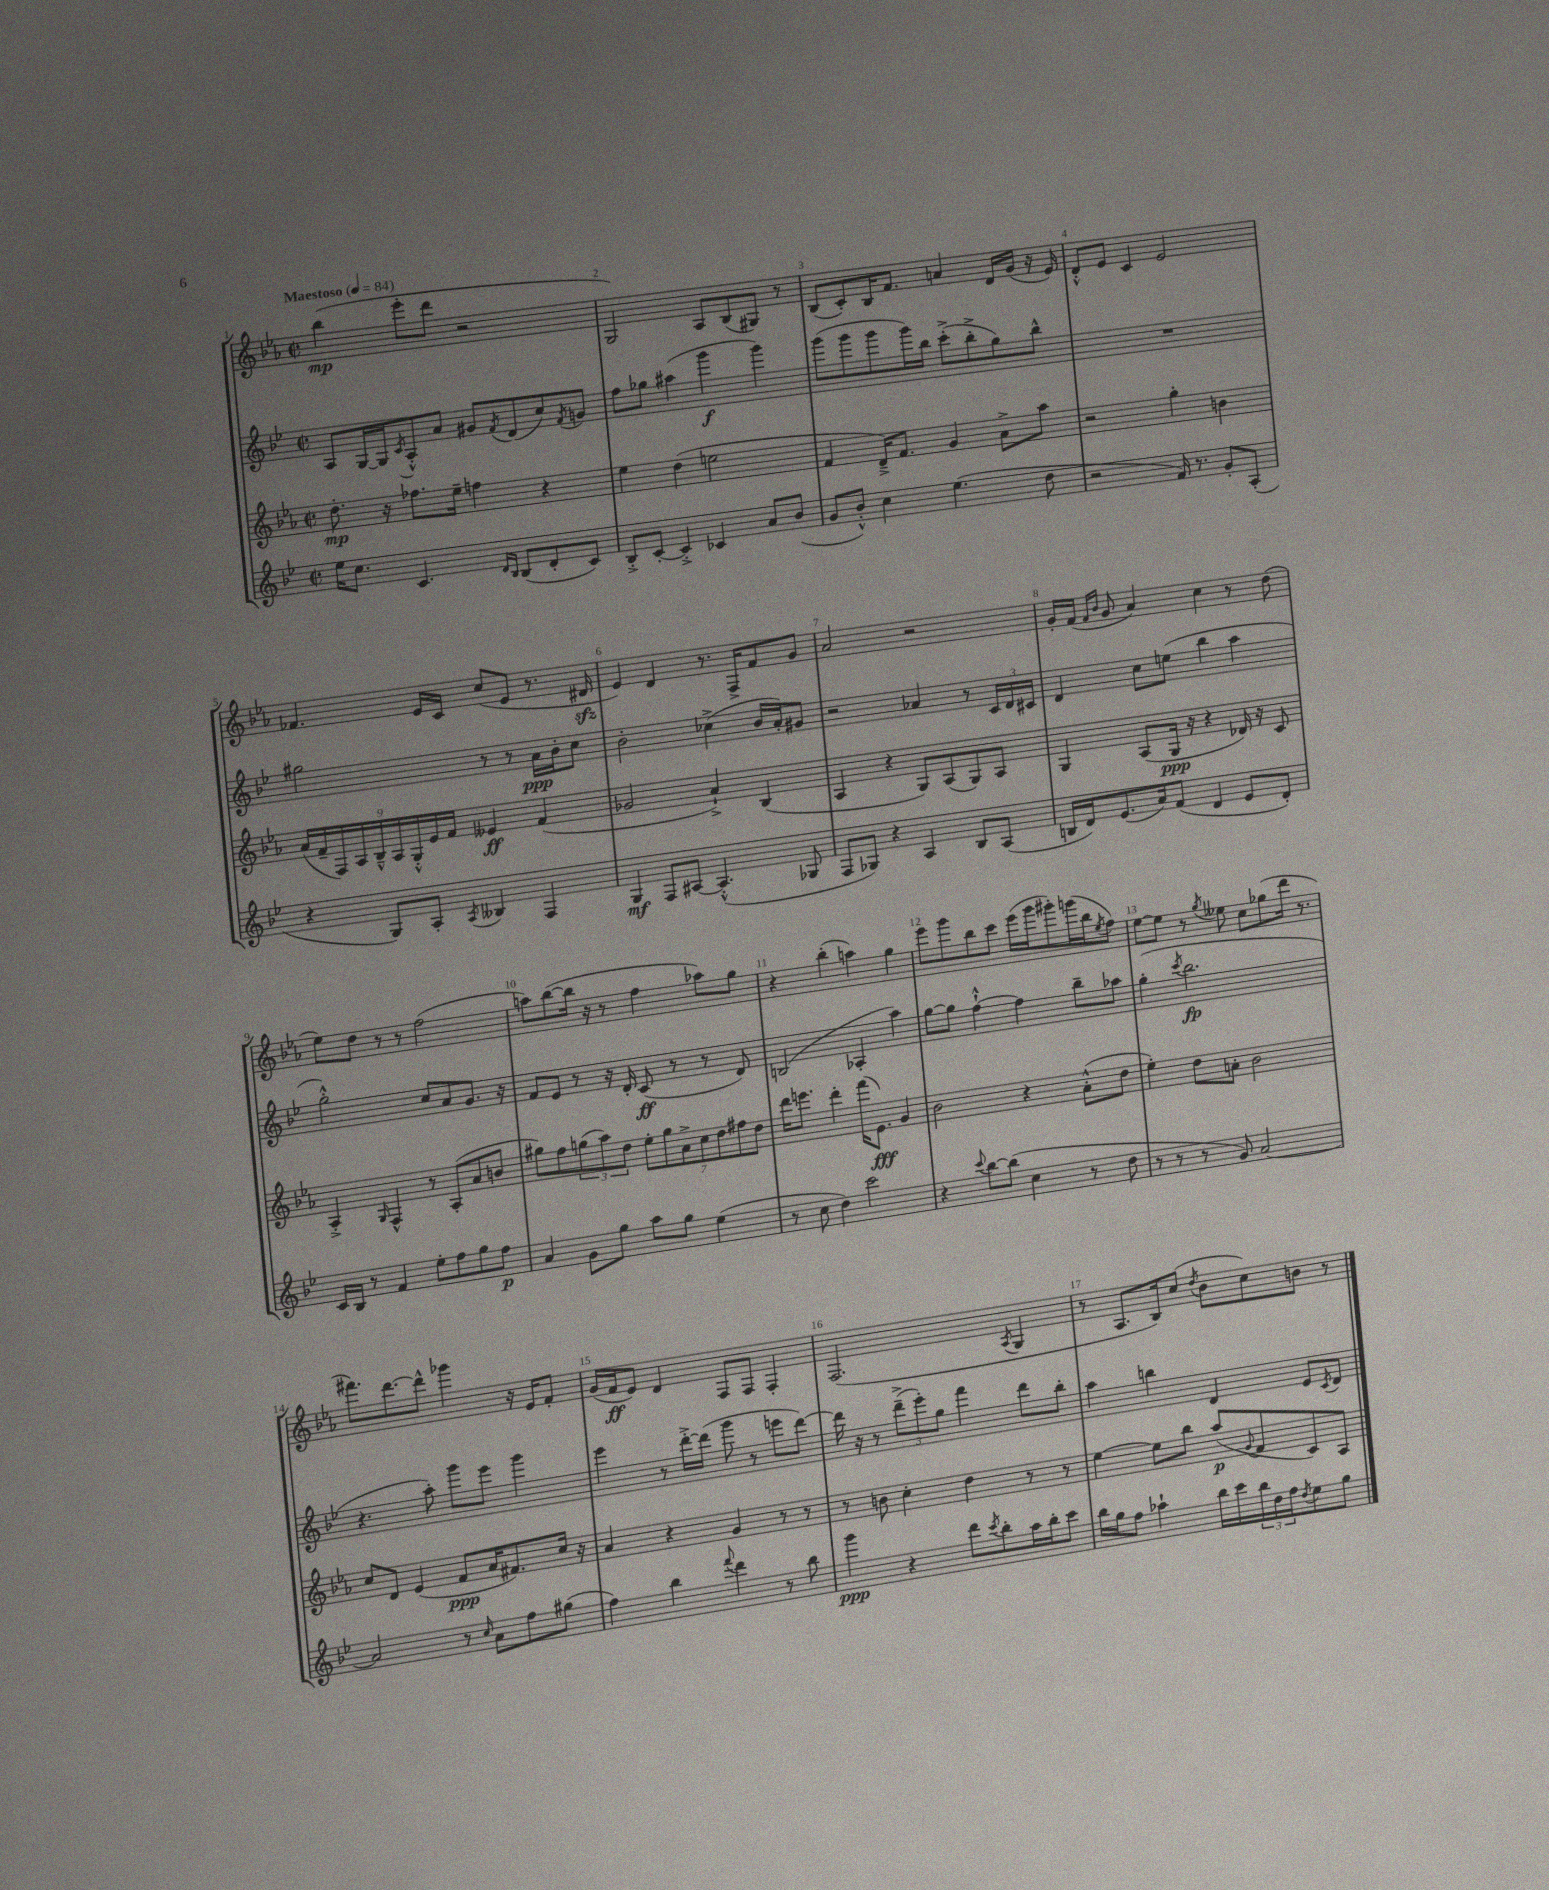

**kern	**kern	**kern	**kern
*staff4	*staff3	*staff2	*staff1
*clefG2	*clefG2	*clefG2	*clefG2
*k[b-e-]	*k[b-e-a-]	*k[b-e-]	*k[b-e-a-]
*M2/2	*M2/2	*M2/2	*M2/2
*met(c|)	*met(c|)	*met(c|)	*met(c|)
*MM84	*MM84	*MM84	*MM84
16ee-\LK	8.dd'\	8A/L	(4bb-\
8.cc\J	.	.	.
.	.	[16G/L	.
.	16r	16G/]J	.
.	.	8qc/	.
4.c/	8.ff-\L	8A'^^/	8eee-'\L
.	.	8a/J	8ddd\J
.	16ee-~\Jk	.	.
.	4ff\	8g#/L	2r
16qqd/LL	.	.	.
16qqB-/JJ	.	8qf/	.
(8B-/L	.	(8d/	.
8d'/	4r	8cc/)	.
.	.	8qf/	.
8c/J)	.	8g/J	.
=	=	=	=
8B-'^/L	4ee-\	8ff\L	2G/)
[8c'/J	.	8gg-\J	.
4c'^/]	(4dd\	(4aa#\	.
4c-/	2ee\	4ggg\	8A-/L
.	.	.	(8B-/
8a/L	.	4ggg\)	8G#/J)
(8b-/J	.	.	8r
=	=	=	=
8g/L	4f/	(8ggg\L	(8B-/L
8b-'^^/J)	.	8ggg\	8c'/)
4cc\	16d~^/LK)	8ggg\	16B-/K
.	8.f/J	.	8.f/J
.	.	16ggg\L)	.
.	.	16bb-\JJ	.
(4.ee-\	4g/	(8ccc'^\L	4a/
.	.	8bb-'^\	.
.	8a-^\L	8gg\)	16d/LL
.	.	.	(16g/JJ
8dd\	8aa-\J	8bb-^^\J	16r
.	.	.	16e-/)
=	=	=	=
2r	2r	1r	8d'^^/L
.	.	.	8e-/J
.	.	.	4c/
16f/)	4gg'\	.	2e-/
8.r	.	.	.
8g'/L	4b\	.	.
(8A'/J	.	.	.
=	=	=	=
4r	(18a-/LL	2gg#\	4.f-/
.	18f~/	.	.
.	18F/)	.	.
.	18A-/	.	.
.	18B-~^^/	.	.
8G/L)	.	.	.
.	18A-/	.	.
.	18G'^^/	.	.
8A'/J	.	.	16e-/LL
.	18e-/	.	.
.	.	.	16c/JJ
.	18f/JJ	.	.
8qA/	.	.	.
4B--/	4e--/	8r	(8cc/L
.	.	8r	8e-/J
4F/	(4f/	16a\LL	8.r
.	.	16b-'\J	.
.	.	8cc\J	.
.	.	.	16d#/
=	=	=	=
4G/	2g-/	2b-'\	4e-/)
8F/L	.	.	4d/
[8A#/J	.	.	.
(4.A#'^^/]	4a-`^/)	(4cc-^\	8.r
.	.	.	16F^/LK
.	(4B-/	16b-/LL	8f/
.	.	16a'/J)	.
8G-/	.	8g#/J	8g/J
=	=	=	=
8F/L	4A-/	2r	2a-/
8G-/J)	.	.	.
4r	4r	.	.
4A/	8G/L)	4a-/	2r
.	(8A-/	.	.
8B-/L	8G/)	8r	.
(8A/J	8A-/J	24c/LL	.
.	.	24d/	.
.	.	24c#/JJ	.
=	=	=	=
16B/LL	4G/	4d/	16g'/LL
16d/J)	.	.	(16f/JJ
.	.	.	16qqf/LL
.	.	.	16qqb-/JJ
(8.e-/	.	.	8g/
.	(8A-/L	8cc\L	4a-/)
16a/k)	.	.	.
(8f/J	16G/Jk	(8ee\J	.
.	16r	.	.
4d/	4r	4bb-\	4cc\
8e-/L	16d-/)	4aa\	8r
.	16r	.	.
8d'/J)	8c/	.	(8dd\
=	=	=	=
16c/LL	4A-'^/	2gg'^^\)	8ee-\L)
16B-/JJ	.	.	.
8r	.	.	8dd\J
.	16qqG/	.	.
4f/	4F^^/	.	8r
.	.	.	8r
8ee-'\L	8r	8cc/L	(2ff\
8ff\	(8A-'/L	8a/	.
8gg\	8a-/	8.g/J	.
8ff\J	8b/J	.	.
.	.	16r	.
=	=	=	=
4a/	8gg#\L)	8f/L	8aa\L)
.	8ff\	8e-/J	([8bb-\
8g\L	(12gg\	8r	16bb-\]Jk
.	.	.	16r
.	12aa-\)	.	.
8gg\J	.	16r	8r
.	12dd\J	.	.
.	.	16d'/	.
8aa\L	14ee-'\L	(8c/	4ff\
.	14gg\	.	.
8gg\J	.	8r	.
.	14a-^\	.	.
.	14cc\	.	.
(4ee-\	.	8r	8aa-\L)
.	14dd\	.	.
.	14ff#\	.	.
.	.	8d/)	8gg\J
.	14dd\J	.	.
=	=	=	=
8r	16ddd\LK	(2B/	4r
.	8.eee\J	.	.
8cc\	.	.	.
4dd\)	4ddd'\	.	(4bb-'\
2ccc\	(16fff\LK	4A-'/	4aa\)
.	8.e-\J)	.	.
.	4g/	4aa\)	4gg\
=	=	=	=
4r	2b-\	[8gg\L	8eee-\L
.	.	8gg\]J	8ggg\
8qqccc/	.	.	.
[8bb-\L	.	[4ff`^^\	8bb-\
(8bb-\]J	.	.	8ccc\J
4cc\	4r	4ff\]	(16eee-\LL
.	.	.	16ggg\J
.	.	.	8ggg#'\)
8r	(8a-'^^\L	8bb-~\L	(16ggg\L
.	.	.	16bb-\J
.	.	.	8qee-/
8dd\	8dd\J	8aa-\J	8ff\J)
=	=	=	=
8r	4ee-'\)	(4gg'\	[8ee-\L
8r	.	.	8ee-\]J
.	.	8qccc/	.
8r	8dd\L	2.bb-\	8r
.	.	.	8qgg/
8g/)	8a'\J	.	8ee--\
[2a/	2b-\	.	8cc\L
.	.	.	(8gg-\
.	.	.	16ddd\Jk
.	.	.	8.r
=	=	=	=
2a/]	8cc/L	4.r	8.fff#\L)
.	8d/J	.	.
.	.	.	[8.ddd\
.	(4e-/	.	.
.	.	8aa'\)	8ddd^^\]J
8r	8f/L	8ggg\L	4ggg-\
16qqcc/	.	.	.
8a\L	16a-/K	8eee-\J	.
.	8.f#/)	.	.
8ff\	.	4ggg\	16r
.	.	.	16e-/LK
(8gg#\J	16cc/Jk	.	8f'/J
.	16r	.	.
=	=	=	=
4ff\)	4a-/	4eee-\	(16g/LL
.	.	.	16f/J
.	.	.	8e-/J)
4bb-\	4r	8r	4d/
.	.	[16ddd'^\LL	.
.	.	(16ddd\]JJ	.
8qqfff/	.	.	.
4ddd\	4g/	8ggg\	8F/L
.	.	8r	8F/J
8r	8r	8eee\L	4F'/
8bb-\	8r	[8ddd\J)	.
=	=	=	=
4ggg\	8r	16ddd\]	(2.F/
.	.	16r	.
.	8b\	8r	.
4r	4cc'\	(12ddd~^\L	.
.	.	12eee-'\)	.
.	.	12gg\J	.
8ddd\L	4dd\	4fff\	.
8qccc/	.	.	.
8bb-'\	.	.	.
.	.	.	8qA-/
16aa\L	8r	8ddd\L	4G/
16bb-'\J	.	.	.
8ccc\J	8r	8bb-'\J	.
=	=	=	=
16bb-\LL	[4ee-\	4aa\	8r
16gg\J	.	.	.
8ff\J	.	.	8.A-/L
4aa-`\	8ee-\]L	4bb\	.
.	.	.	16B-/k)
.	8bb-\J	.	(8cc/J
.	.	.	8qdd/
16bb-\LL	(8aa-/L	4d/	8b-\L
16ccc\	.	.	.
.	8qqg/	.	.
24bb-\	8f/	.	8cc\)
24dd\	.	.	.
24ff\J	.	.	.
8qdd/	.	.	.
8ee-\	8c/)	8e-/L	8b\J
.	.	8qc/	.
8gg\J	8A-/J	8d/J	8r
==	==	==	==
*-	*-	*-	*-
